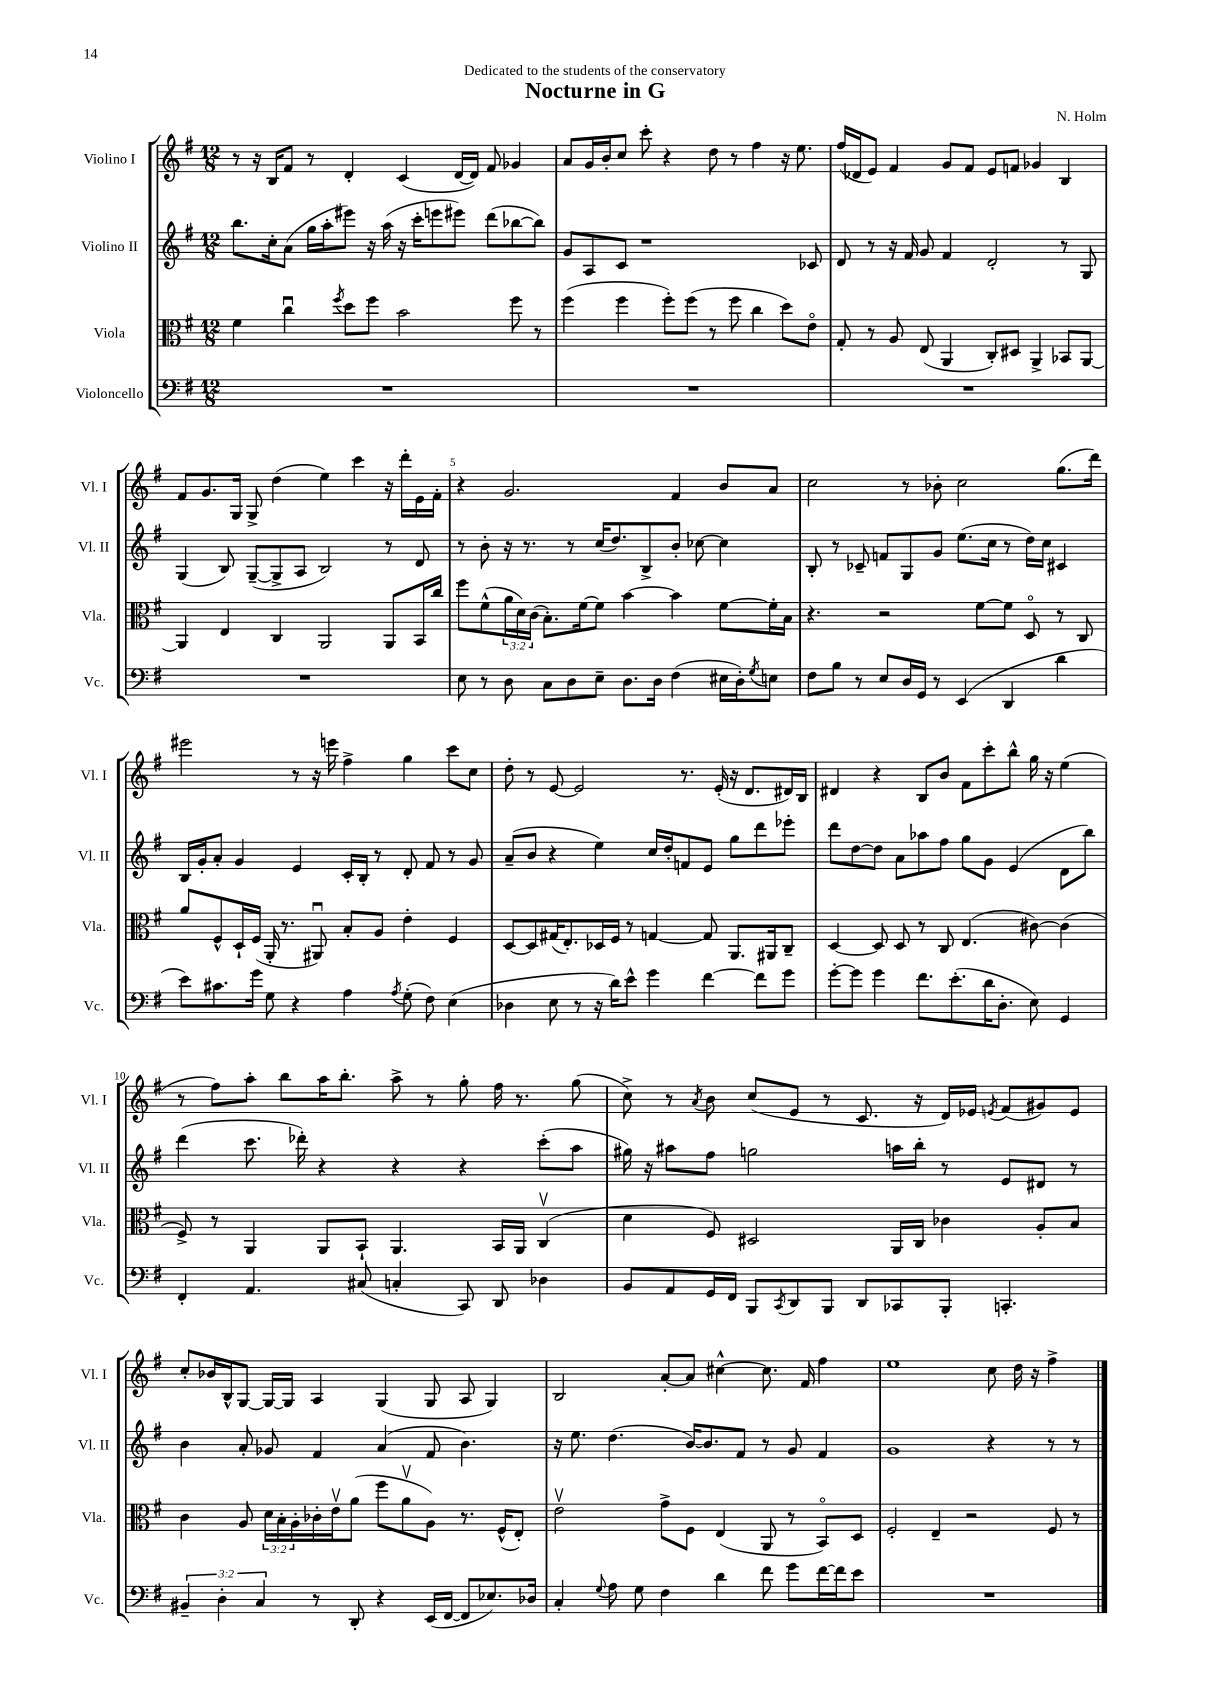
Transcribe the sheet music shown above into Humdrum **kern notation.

**kern	**kern	**kern	**kern
*staff4	*staff3	*staff2	*staff1
*clefF4	*clefC3	*clefG2	*clefG2
*k[f#]	*k[f#]	*k[f#]	*k[f#]
*M12/8	*M12/8	*M12/8	*M12/8
1.r	4f#	8.bb	8r
.	.	.	16r
.	.	16cc'	16B
.	4ccu	(8a	8f#
.	.	16gg	8r
.	.	16aa'	.
.	8qff#	.	.
.	8dd	8eee#)	4d'
.	8ff#	16r	.
.	.	(16aa	.
.	2b	16r	(4c
.	.	16ccc'	.
.	.	8eee	.
.	.	8eee#)	[16d
.	.	.	16d])
.	.	(8ddd	8f#
.	8ff#	[8bb-	4g-
.	8r	8bb-])	.
=	=	=	=
1.r	(4ff#	8g	8a
.	.	8A	16g
.	.	.	16b'
.	4ff#	8c	8cc
.	.	1r	8ccc'
.	8ff#')	.	4r
.	(8ff#	.	.
.	8r	.	8dd
.	8ff#	.	8r
.	4cc	.	4ff#
.	8dd)	.	16r
.	.	.	8.ee
.	8eo	8c-	.
=	=	=	=
1.r	8G'	8d	(16ff#
.	.	.	16d-
.	8r	8r	8e)
.	8A	16r	4f#
.	.	16f#	.
.	(8E	8g	.
.	4AA	4f#	8g
.	.	.	8f#
.	8C')	2d'	8e
.	8D#	.	8f
.	4AA^	.	4g-
.	8BB-	8r	4B
.	[8AA	8G	.
=	=	=	=
1.r	4AA]	(4G	8f#
.	.	.	8.g
.	4E	8B)	.
.	.	.	16G
.	.	([8G~	8G^
.	4C	8G^]	(4dd
.	.	8A	.
.	2AA	2B)	4ee)
.	.	.	4ccc
.	8AA	8r	16r
.	.	.	16ddd'
.	16BB	8d	16e
.	16cc	.	16f#'
=	=	=	=
8E	8ff#	8r	4r
8r	(8f#^^	8b'	.
8D	24a	16r	2.g
.	24d)	.	.
.	.	8.r	.
.	(24c	.	.
8C	8.B')	.	.
8D	.	8r	.
.	[16f#	.	.
8E~	8f#]	(16cc	.
.	.	8.dd)	.
8.D	[4b	.	.
.	.	8B^	.
16D	.	.	.
(4F#	4b]	8b'	4f#
.	.	[8cc-	.
16E#	[8f#	4cc-]	8b
16D')	.	.	.
8qG	.	.	.
8E	16f#']	.	8a
.	16B	.	.
=	=	=	=
8F#	4.r	8B'	2cc
8B	.	8r	.
8r	.	8c-~	.
8E	2r	8f	.
16D	.	8G	8r
16GG	.	.	.
8r	.	8g	8b-'
(4EE	.	(8.ee	2cc
.	[8f#	.	.
.	.	16cc	.
4DD	8f#]	8r	.
.	8Do	16dd)	.
.	.	16cc	.
4d	8r	4c#	(8.gg
.	8C	.	.
.	.	.	16ddd)
=	=	=	=
8e)	8a	16B	2eee#
.	.	16g'	.
8.c#	8F#^^	8a'	.
.	16D`	4g	.
16g	(16F#	.	.
8G	16AA'	.	.
.	8.r	.	.
4r	.	4e	8r
.	8AA#u)	.	16r
.	.	.	16eee
4A	8B'	16c'	4ff#^
.	.	16B'	.
.	8A	8r	.
8qA	.	.	.
(8G'	4e'	8d'	4gg
8F#)	.	8f#	.
(4E	4F#	8r	8ccc
.	.	8g	8cc
=	=	=	=
4D-	[8D	(8a~	8dd'
.	8D]	8b	8r
8E	(16G#	4r	[8e
.	8.E')	.	.
8r	.	.	2e]
16r	16D-	4ee)	.
16d)	16F#	.	.
8e^^	8r	.	.
4g	[4G	16cc	.
.	.	16dd'	.
.	.	8f	8.r
[4f#	8G]	8e	.
.	.	.	(16e'
.	8.AA	8gg	16r
.	.	.	8.d
8f#]	.	8ddd	.
.	16AA#	.	.
8g	8C~	8eee-'	16d#)
.	.	.	16B
=	=	=	=
[8g'	[4D	8ddd	4d#
8g]	.	[8dd	.
4g	8D]	8dd]	4r
.	8D	8a	.
8.f#	8r	8aa-	8B
.	8C	8ff#	8b
(8.e'	.	.	.
.	(4.E	8gg	8f#
16d	.	8g	8ccc'
8.D'	.	.	.
.	.	(4e	8bb^^
8E)	[8c#)	.	16gg
.	.	.	16r
4GG	(4c#]	8d	(4ee
.	.	8bb)	.
=	=	=	=
4FF#'	8F#^)	(4ddd	8r
.	8r	.	8ff#)
4.AA	4AA	8.ccc	8aa'
.	.	.	8bb
.	.	16ddd-')	.
.	8AA	4r	16aa
.	.	.	8.bb'
(8C#	8BB`	.	.
4C'	4.AA	4r	8aa^
.	.	.	8r
8CC)	.	4r	8gg'
8DD	16BB	.	16ff#
.	16AA	.	8.r
4D-	(4Cv	(8ccc'	.
.	.	8aa	(8gg
=	=	=	=
8BB	4d	16gg#)	8cc^)
.	.	16r	.
8AA	.	8aa#	8r
.	.	.	8qa
16GG	8F#)	8ff#	8b
16FF#	.	.	.
8BBB	2D#	2gg	(8cc
8qCC	.	.	.
8DD	.	.	8e
8BBB	.	.	8r
8DD	.	.	8.c
8CC-	16AA	16aa	.
.	16C	16bb'	16r
8BBB'	4c-	8r	16d)
.	.	.	16e-
.	.	.	8qe
4.CC'	.	8e	(8f#
.	8A'	8d#	8g#)
.	8B	8r	8e
=	=	=	=
6BB#~	4c	4b	8cc'
.	.	.	16b-
6D'	.	.	.
.	.	.	16B^^
.	8A	8a'	[8G
6C	.	.	.
.	24d	8g-	16G_
.	24B'	.	.
.	.	.	16G]
.	24A'	.	.
8r	16c-'	4f#	4A
.	16ev	.	.
8DD'	(8a	.	.
4r	8ff#	(4a	(4G
.	8av	.	.
(16EE	8A)	8f#	8G
[16FF#	.	.	.
8FF#]	8.r	4.b)	8A
8.E-)	.	.	4G)
.	(16F#^^	.	.
.	8E')	.	.
16D-	.	.	.
=	=	=	=
4C'	2ev	16r	2B
.	.	8.ee	.
8qqG	.	.	.
8A	.	(4.dd	.
8G	.	.	.
4F#	8g^	.	[8a'
.	8F#	[16b)	8a]
.	.	8.b]	.
4d	(4E	.	[4cc#^^
.	.	8f#	.
8f#	8AA	8r	8.cc#]
8g	8r	8g	.
.	.	.	16f#
[16f#	8BBo)	4f#	4ff#
16f#]	.	.	.
8e	8D	.	.
=	=	=	=
1.r	2F#'	1g	1ee
.	4E~	.	.
.	2r	.	.
.	.	4r	8cc
.	.	.	16dd
.	.	.	16r
.	8F#	8r	4ff#^
.	8r	8r	.
==	==	==	==
*-	*-	*-	*-
